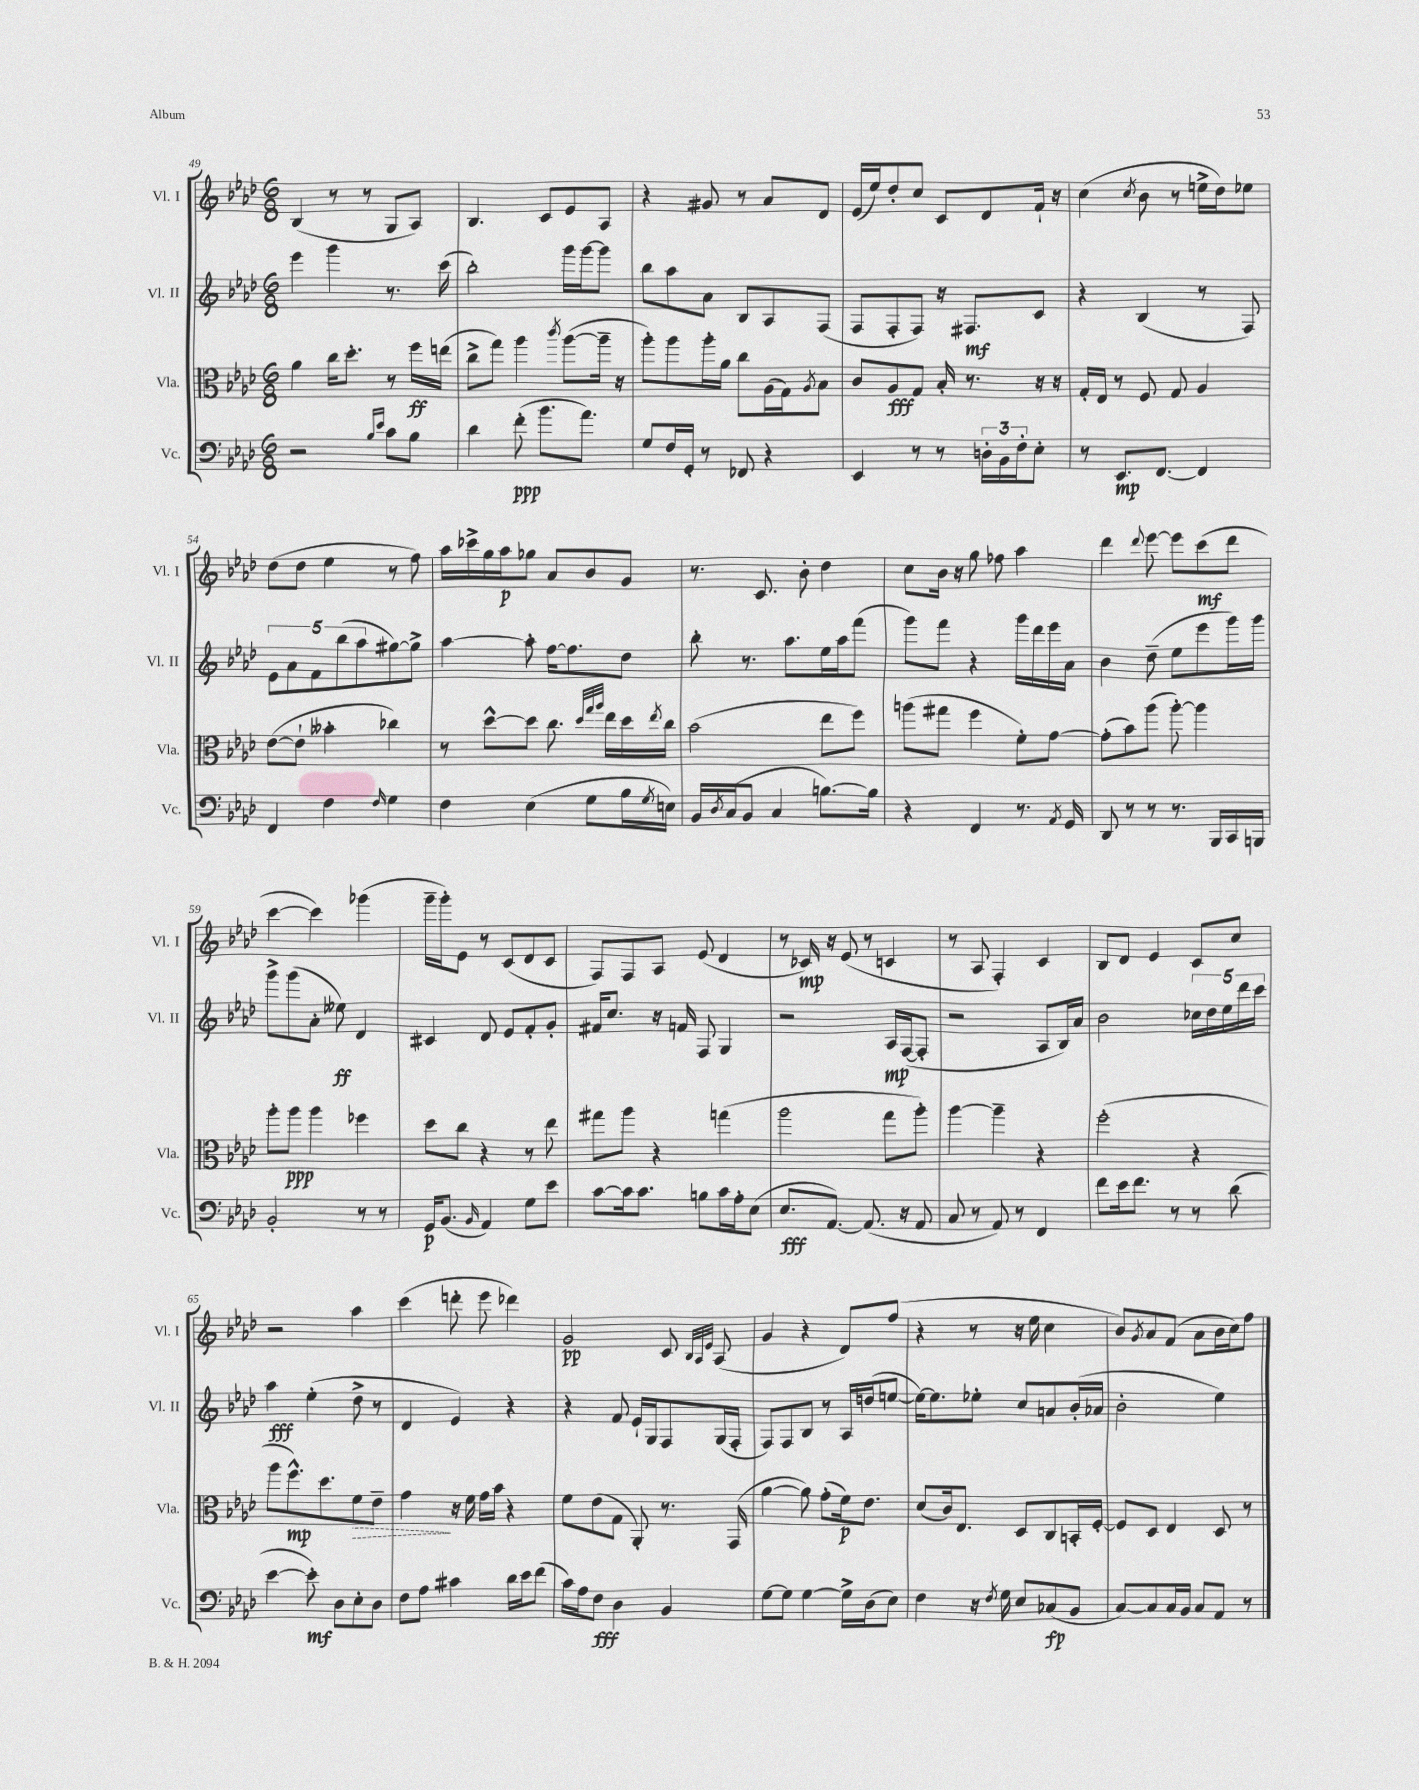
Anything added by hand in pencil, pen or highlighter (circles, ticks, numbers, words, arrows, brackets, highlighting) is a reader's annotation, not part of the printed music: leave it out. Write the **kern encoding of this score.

**kern	**kern	**kern	**kern
*staff4	*staff3	*staff2	*staff1
*clefF4	*clefC3	*clefG2	*clefG2
*k[b-e-a-d-]	*k[b-e-a-d-]	*k[b-e-a-d-]	*k[b-e-a-d-]
*M6/8	*M6/8	*M6/8	*M6/8
2r	4a-	4eee-	(4B-
.	16cc	4ggg	8r
.	8.dd-'	.	.
.	.	.	8r
16qqB-	.	.	.
16qqe-	.	.	.
8c	8r	8.r	8G
8B-	16ff	.	8A-)
.	(16ee	(16ccc	.
=	=	=	=
4d-	8cc^	2bb-')	4.B-
.	8gg)	.	.
(8f'	4aa-	.	.
8.b-	.	.	8c
.	8qccc	.	.
.	([8aa-	16ggg	8e-
8.a-)	.	[16ggg	.
.	16aa-~]	8ggg]	8A-
.	16r	.	.
=	=	=	=
8G	8aa-')	8bb-	4r
16F	8aa-	8aa-	.
16GG'	.	.	.
8r	16aa-'	8a-	8g#
.	16a-	.	.
8FF-	8cc	8B-	8r
4r	(16A-	8A-	8a-
.	16G)	.	.
.	8qA-	.	.
.	8B-	(8F	8d-
=	=	=	=
4EE-	8c	8F	(16e-
.	.	.	16ee-)
.	8A-	8F'	8dd-'
8r	8G	8F)	8cc
8r	16B-'	16r	8c
.	8.r	8.F#	.
24D'	.	.	8d-
24BB-	.	.	.
24F'	.	.	.
8E-'	16r	8c	16f`
.	16r	.	16r
=	=	=	=
8r	16G'	4r	(4cc
.	16E-	.	.
8.EE-	8r	.	.
.	.	.	8qcc
.	8F	(4B-	8b-
[8.FF	.	.	.
.	8G	.	8r
4FF]	4A-	8r	16ee^
.	.	.	16dd-)
.	.	8F)	8ee-
=	=	=	=
4FF	([8e-	10e-	(8dd-
.	.	10a-	.
.	8e-`]	.	8dd-
.	.	10f	.
4F	4b--'	.	4ee-
.	.	(10bb-	.
.	.	10aa-	.
16qqF	.	.	.
4G	4cc-)	[8gg#)	8r
.	.	8gg#^]	8ff)
=	=	=	=
4F	8r	[4aa-	16aa-
.	.	.	16ccc-^
.	[8dd-^^	.	16gg
.	.	.	16aa-
(4E-	8dd-]	8aa-']	8gg-
.	8.cc	[16ff	8a-
.	.	8.ff]	.
8G	.	.	8b-
.	32qqdd-	.	.
.	32qqgg	.	.
.	32qqaa-	.	.
.	16ee-	.	.
16B-	16dd-	8dd-	8g
8qG	8qee-	.	.
16E)	16cc	.	.
=	=	=	=
16BB-	(2b-	8bb-'	8.r
8qD-	.	.	.
(16C	.	.	.
8BB-	.	8.r	.
.	.	.	8.c
4C	.	.	.
.	.	8.aa-	.
.	.	.	8b-'
[8.B)	8ee-	16ee-	4dd-
.	.	16aa-	.
.	8ff)	(8fff	.
16B]	.	.	.
=	=	=	=
4r	(8aa	8ggg)	8cc
.	8gg#	8fff	16b-
.	.	.	16r
4FF	4ff	4r	8gg
.	.	.	8ff-
8.r	8f')	16ggg	4aa-
.	.	16ddd-	.
.	[8g	16eee-	.
8qAA-	.	.	.
16GG	.	16a-	.
=	=	=	=
8DD-	(8g']	4b-	4ddd-
8r	8b-)	.	.
.	.	.	8qqddd-
8r	(8aa-	(8dd-~	[8eee-
8.r	[8aa-')	8ee-	8eee-]
.	4aa-]	8eee-	(8ccc
16BBB-	.	.	.
16CC	.	16ggg)	8ddd-
16BBB	.	16ggg	.
=	=	=	=
2BB-'	8aa-'	8ggg^	[4ccc
.	8aa-	(8ggg	.
.	4aa-	8a-'	4ccc])
.	.	8ee--)	.
8r	4ff-	4d-	(4ggg-
8r	.	.	.
=	=	=	=
16GG	8dd-	4c#	16ggg~
(8.BB-	.	.	16ggg')
.	8cc	.	8e-
16qqBB-	.	.	.
4AA-)	4r	8d-	8r
.	.	8e-	(8c
8G	8r	8f'	8d-
8e-	8ee-	8g'	8c
=	=	=	=
[8c	8gg#	16f#	8F)
.	.	8.cc	.
16c]	8aa-	.	8F
8.c	.	.	.
.	4r	16r	8A-
.	.	16f	.
8B	.	8F	(8e-
16c	(4gg	4G	4d-
16A-'	.	.	.
(8E-	.	.	.
=	=	=	=
8.E-	2aa-	2r	8r
.	.	.	16c-)
[8.AA-)	.	.	16r
.	.	.	(8e-
(8.AA-]	.	.	8r
.	8gg	16A-	4c
16r	.	([16F	.
8AA-	8aa-')	8F']	.
=	=	=	=
8C	[4aa-	2r	8r
8r	.	.	8A-
8AA-)	4aa-~]	.	4F')
8r	.	.	.
4FF	4r	8A-	4c
.	.	16B-)	.
.	.	16a-	.
=	=	=	=
8f	(2ff'	2b-	8B-
16e-	.	.	8d-
8.f	.	.	.
.	.	.	4e-
8r	.	.	.
8r	4r	20cc-	8c
.	.	20dd-	.
.	.	20ee-	.
(8d-	.	.	8cc
.	.	20ddd-	.
.	.	20ccc	.
=	=	=	=
[4e-	8aa-	4aa-	2r
.	8.ff^^)	.	.
8e-'])	.	(4ee-'	.
.	8.dd-	.	.
8D-	.	.	.
8E-'	8f	8dd-^	4aa-
8D-	8e-~	8r	.
=	=	=	=
8F	4g	4d-	(4ccc
8A-	.	.	.
4c#	16r	4e-)	8ddd'
.	16f	.	.
.	16g	.	8eee-
.	16b-	.	.
16d-	4r	4r	4ddd-)
16e-	.	.	.
(8f	.	.	.
=	=	=	=
16c)	8f	4r	2g
16A-	.	.	.
8F	(8e-	.	.
4D-	8G	8f	.
.	8AA-')	16e-`	.
.	.	16G	.
4BB-	8.r	8F	8c
.	.	.	32qqB-
.	.	.	32qqA-
.	.	.	32qqe-
.	.	(16G	(8A-
.	(16GG	16F'	.
=	=	=	=
[8G	[4a-	8F)	4g
8G]	.	8F	.
[4G	8a-])	8B-	4r
.	(8g'	8r	.
16G^]	16f)	16A-	8d-)
(16D-	8.e-	(16dd	.
8E-)	.	[8ee	(8ff
=	=	=	=
4F	(8d-	16ee_)	4r
.	.	8.ee]	.
.	16c)	.	.
.	8.E-	.	.
16r	.	8ee-'	8r
8qF	.	.	.
16G	.	.	.
8E-	8D-	8cc	16r
.	.	.	16ee-
(8C-	8C	8a	4cc
8BB-	16BB'	(16b-'	.
.	[16F'	16a-	.
=	=	=	=
[8C)	8F]	2b-'	8b-)
.	.	.	8qg
8C]	8D-	.	8a-
16C	4E-	.	(8f
16BB-	.	.	.
8C	.	.	8a-
8AA-	8D-	4ee-)	16b-
.	.	.	16cc)
8r	8r	.	8ff
==	==	==	==
*-	*-	*-	*-
